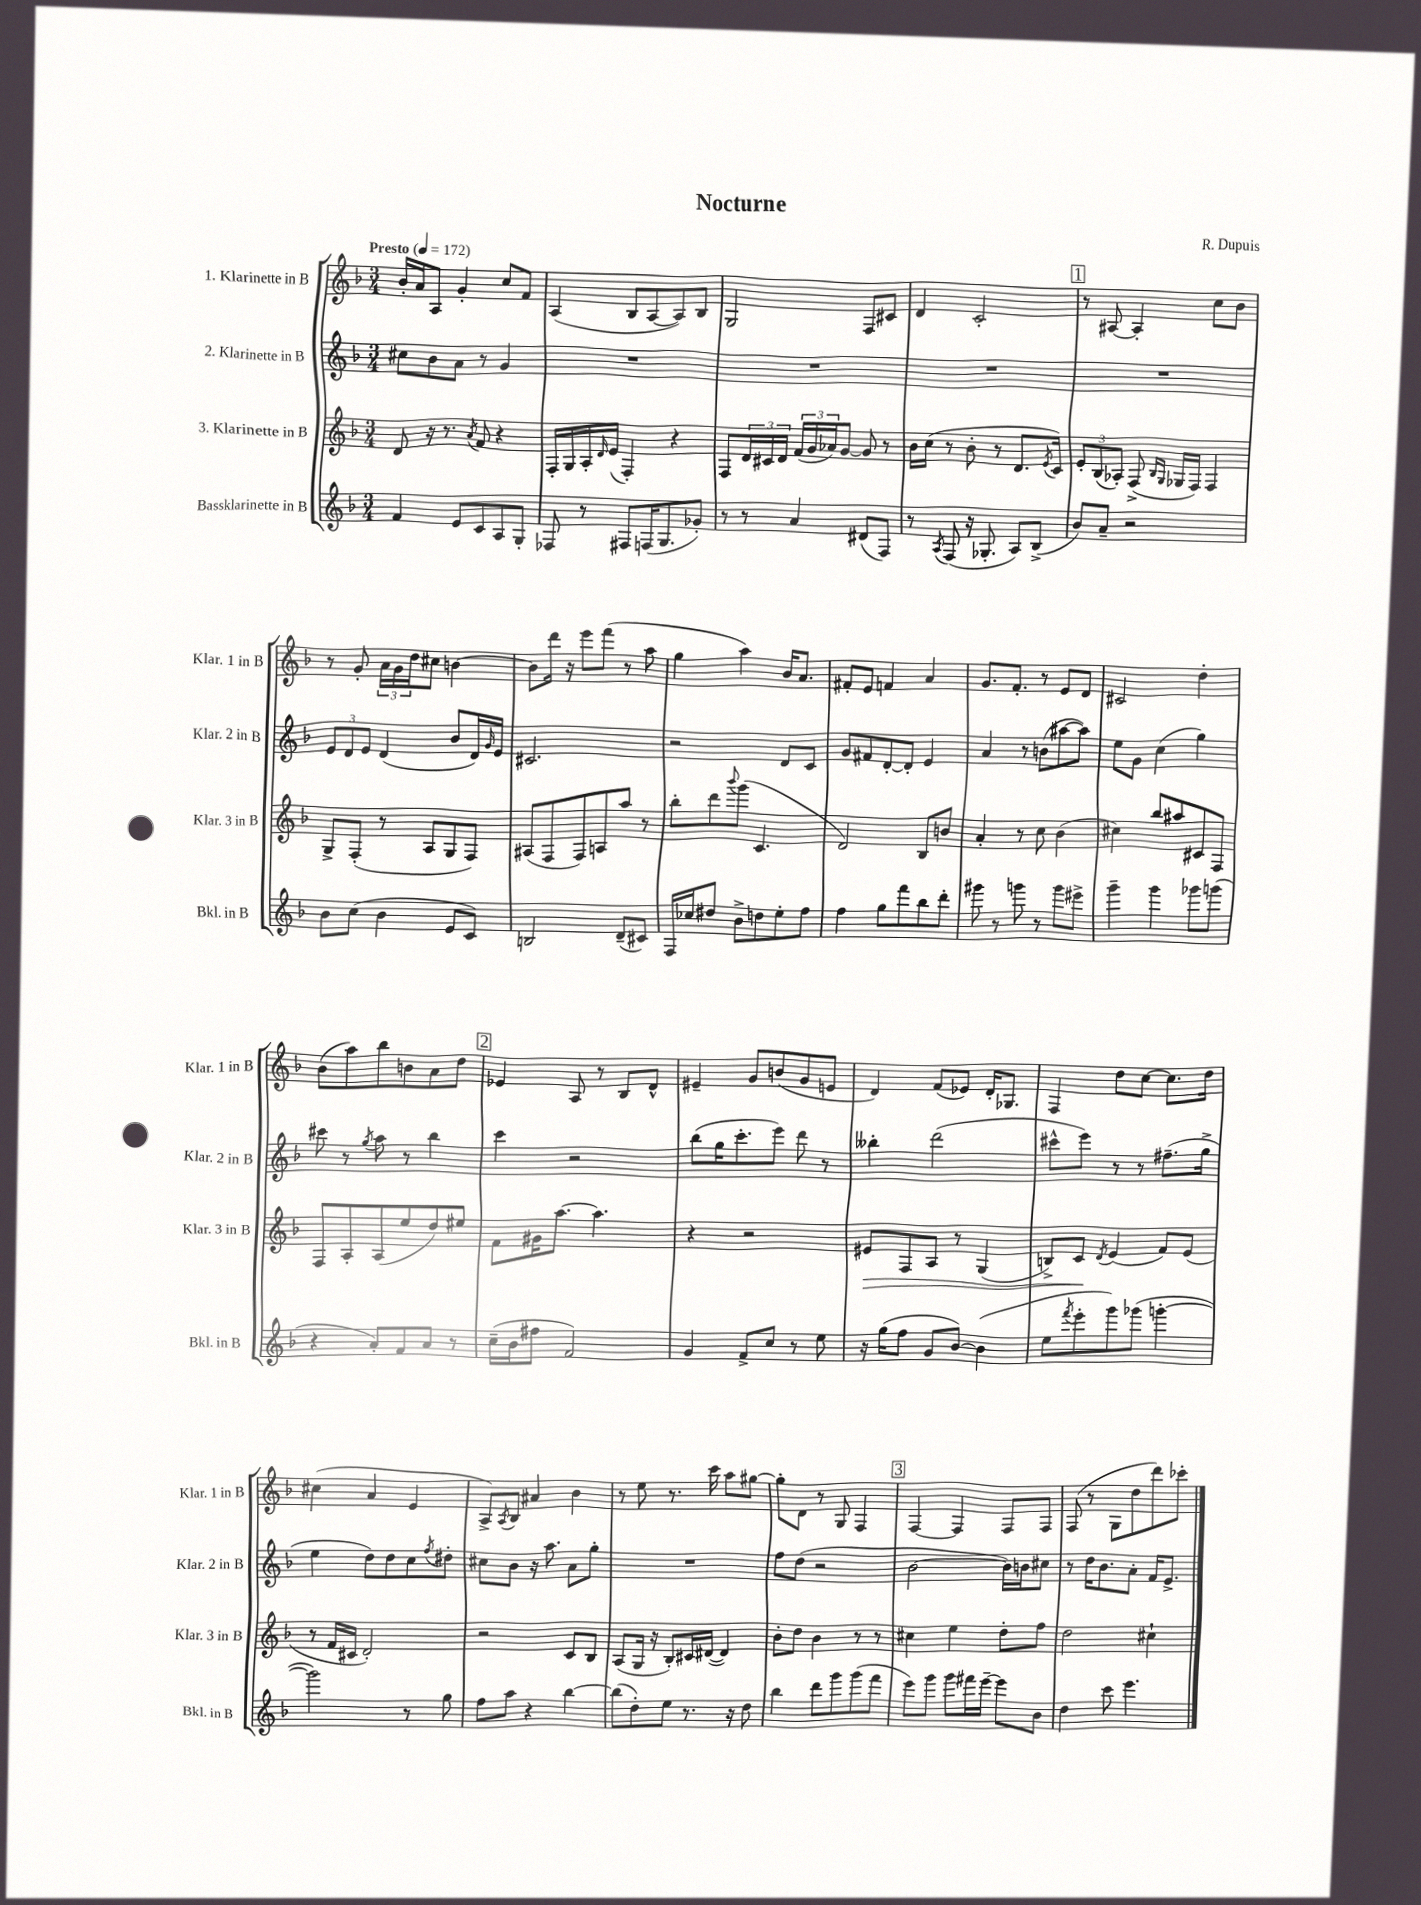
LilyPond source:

\header { title = "Nocturne" composer = "R. Dupuis" }
<<
\new StaffGroup <<
\new Staff = "s0" \with { instrumentName = "1. Klarinette in B" shortInstrumentName = "Klar. 1 in B" } {
    \clef treble \key f \major \numericTimeSignature \time 3/4 \tempo "Presto" 4 = 172
    bes'16-. a'16 a8 g'4-. c''8 f'8 |
    a4( bes8 a8~ a8) bes8 |
    g2 f8 cis'8 |
    d'4 c'2-. |
    \mark \markup { \box "1" } r8 ais8~ ais4-. c''8 bes'8 |
    r8 g'8-. \tuplet 3/2 { a'16 g'16 d''16 } cis''8 b'4~ |
    b'8 d'''16 r16 e'''8 f'''8( r8 a''8 |
    g''4 a''4) bes'16 a'8. |
    fis'8-. e'8 f'4 a'4 |
    g'8. f'8.-. r8 e'8 d'8 |
    cis'2 d''4-. |
    bes'8( a''8) bes''8 b'8 a'8 d''8 |
    \mark \markup { \box "2" } ees'4 a8 r8 bes8 d'8-^ |
    eis'4-- g'8 b'8( g'8 e'8 |
    d'4) f'8( ees'8) d'16-. ges8. |
    f4 d''8 c''8~ c''8. d''16 |
    cis''4( a'4 e'4 |
    a8->) \acciaccatura { a8 } bes8 ais'4 bes'4 |
    r8 e''8 r8. c'''16 a''8 gis''8~ |
    gis''8-. d'8 r8 g8 f4 |
    \mark \markup { \box "3" } f4~ f4 f8 f8 |
    f8( r8 g8 d''8 d'''8) ces'''8-. \bar "|." |
}
\new Staff = "s1" \with { instrumentName = "2. Klarinette in B" shortInstrumentName = "Klar. 2 in B" } {
    \clef treble \key f \major \numericTimeSignature \time 3/4
    cis''8 bes'8 a'8 r8 g'4 |
    R2. |
    R2. |
    R2. |
    \mark \markup { \box "1" } R2. |
    \tuplet 3/2 { e'8 d'8 e'8 } d'4( bes'8 d'16) \grace { g'16 } e'16 |
    cis'2. |
    r2 d'8 c'8 |
    g'8 fis'8 d'8~-. d'8-. e'4 |
    a'4 r8 b'8( ais''8~ ais''8) |
    e''8 g'8 c''4( g''4) |
    cis'''8 r8 \acciaccatura { g''8 } a''8 r8 bes''4 |
    \mark \markup { \box "2" } c'''4 r2 |
    bes''8( g''16 c'''8.-. e'''8) d'''8 r8 |
    beses''4-. d'''2( |
    cis'''8-^ e'''8) r8 r8 fis''8.--( g''16-> |
    e''4 d''8) d''8 c''8 \acciaccatura { f''8 } dis''8-. |
    cis''8 bes'8 r16 a''8. a'8 g''8-. |
    R2. |
    f''8 d''8( r2 |
    \mark \markup { \box "3" } bes'2~ bes'16) b'16 cis''8 |
    r8 d''16 bes'8. a'8-. f'16 e'8.-> \bar "|." |
}
\new Staff = "s2" \with { instrumentName = "3. Klarinette in B" shortInstrumentName = "Klar. 3 in B" } {
    \clef treble \key f \major \numericTimeSignature \time 3/4
    d'8 r16 r8. \acciaccatura { a'8 } f'8 r4 |
    f16-. g16 a16-. \grace { d'16 } e'16( f4-.) r4 |
    f8 \tuplet 3/2 { d'16 cis'16 d'16 } \tuplet 3/2 { f'16( g'16 aes'16) } g'8~ g'8 r8 |
    bes'16 c''16( r8 bes'8-. r8 d'8. \acciaccatura { e'8 } c'16) |
    \mark \markup { \box "1" } \tuplet 3/2 { e'8-. bes8( aes8-.) } f8->( \grace { bes16 g16 } ges16 f16) f4 |
    g8-> f8-.( r8 a8 g8 f8) |
    ais8( f8 f8) a8 a''8 r8 |
    bes''8-. d'''8 \appoggiatura { bes'''8 } g'''8( c'4. |
    d'2) bes8 b'8 |
    a'4-. r8 c''8 bes'4( |
    cis''4) bes''8 ais''8 cis'8 f8 |
    f8 a8-. a8( e''8 d''8) eis''8 |
    \mark \markup { \box "2" } f'8 gis'16 a''8.~ a''4. |
    r4 r2 |
    eis'8\> f8 a8 r8 g4( |
    b8->) c'8\! \acciaccatura { d'8 } e'4( f'8) e'8( |
    r8 f'16 cis'16 d'2-.) |
    r2 c'8 bes8 |
    a8( g16 r16 bes8-.) cis'16 dis'16~( dis'4) |
    bes'8-. d''8 bes'4 r8 r8 |
    \mark \markup { \box "3" } cis''4 e''4 d''8-. f''8 |
    d''2 cis''4-! \bar "|." |
}
\new Staff = "s3" \with { instrumentName = "Bassklarinette in B" shortInstrumentName = "Bkl. in B" } {
    \clef treble \key f \major \numericTimeSignature \time 3/4
    f'4 e'8 c'8 a8 g8-. |
    fes8 r8 fis8 f16( g8. ges'8-.) |
    r8 r8 a'4 dis'8( f8) |
    r8 \acciaccatura { a8 } f8( r16 ges8.-. a8) bes8->( |
    \mark \markup { \box "1" } bes'8) a'8-- r2 |
    bes'8 c''8( bes'4 e'8 c'8) |
    b2 d'8--( cis'8) |
    f16 ces''16 dis''8 bes'8-> d''8 e''8-. f''8 |
    f''4 g''8 f'''8 bes''8 d'''8-. |
    gis'''8 r8 g'''8 r8 g'''8 eis'''8-> |
    g'''4-- g'''4 ges'''8 g'''8( |
    r4 a'8-.) f'8 a'8 r8 |
    \mark \markup { \box "2" } c''16--( bes'16 fis''8 f'2) |
    g'4 f'8-> c''8 r8 e''8 |
    r16 g''16( f''8 g'8 bes'8~) bes'4( |
    e''8 \acciaccatura { f'''8 } e'''8-. g'''8) ges'''8( g'''4~-. |
    g'''2) r8 g''8 |
    f''8 a''8 r4 bes''4~ |
    bes''8( d''8-.) e''8 r8. r16 d''8 |
    bes''4 d'''8 g'''8 g'''8( f'''8 |
    \mark \markup { \box "3" } e'''8) g'''8 g'''8 fis'''16 e'''16~-- e'''8 bes'8 |
    d''4 c'''8 e'''4. \bar "|." |
}
>>
>>
\layout { \context { \Score \remove "Bar_number_engraver" } }
